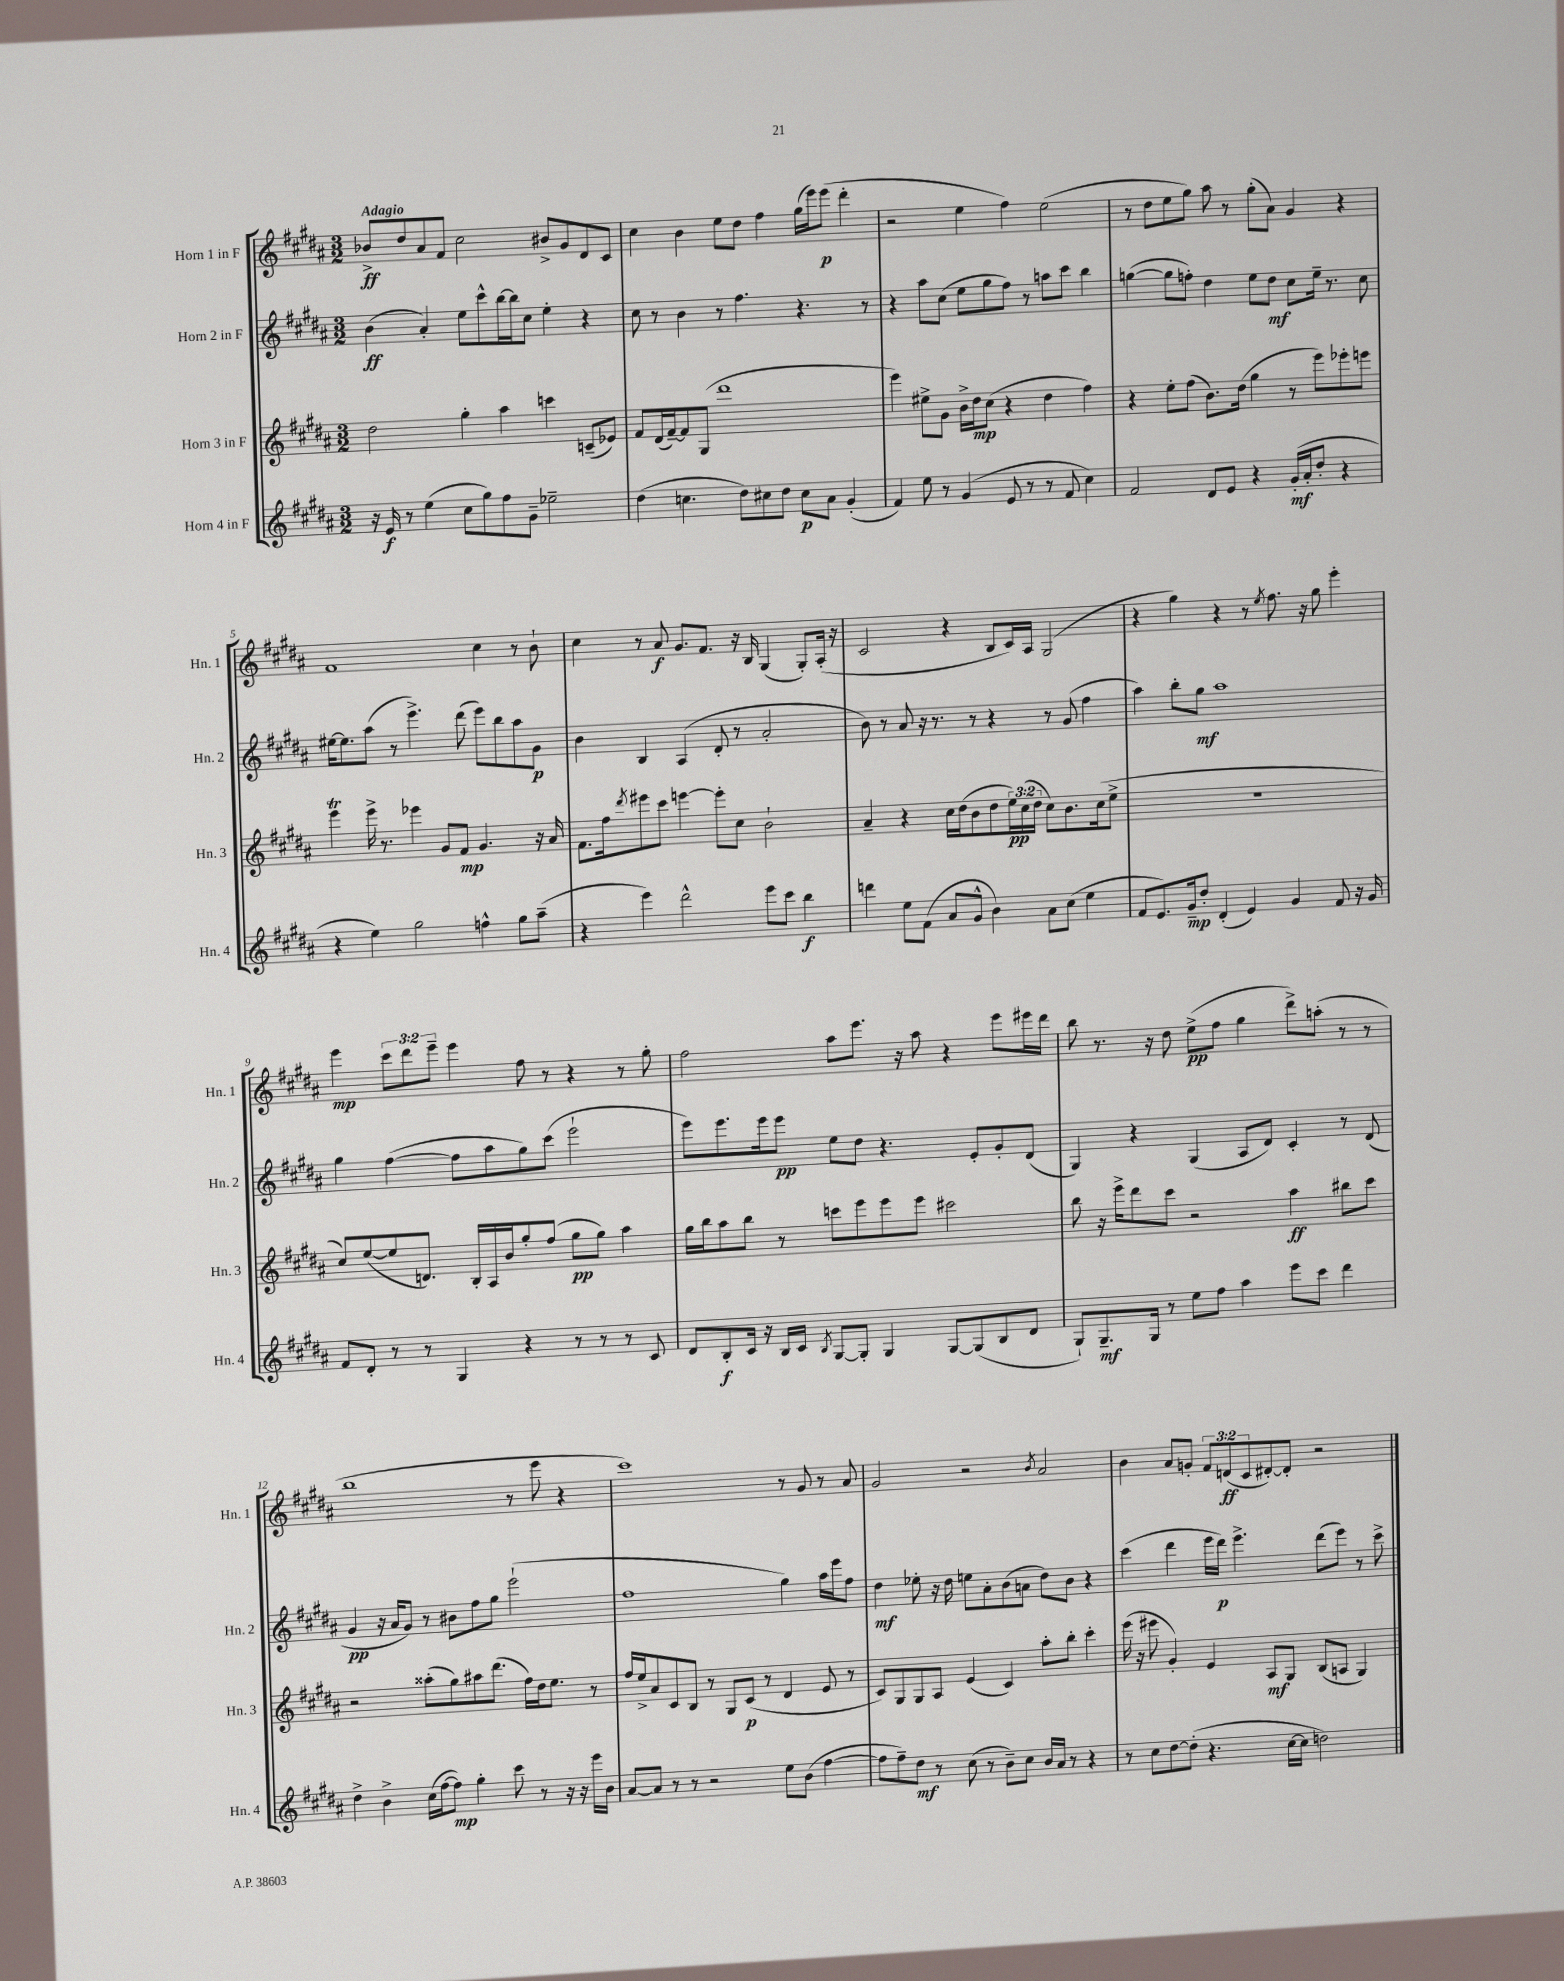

**kern	**kern	**kern	**kern
*staff4	*staff3	*staff2	*staff1
*clefG2	*clefG2	*clefG2	*clefG2
*k[f#c#g#d#a#]	*k[f#c#g#d#a#]	*k[f#c#g#d#a#]	*k[f#c#g#d#a#]
*M3/2	*M3/2	*M3/2	*M3/2
16r	2dd#	(4b	8b-^
16e	.	.	.
8r	.	.	8dd#
(4ee	.	4a#')	8a#
.	.	.	8f#
8cc#	4gg#'	8ee	2cc#
8gg#)	.	8ccc#^^	.
8ff#	4aa#	[16bb	.
.	.	16bb]	.
8g#~	.	8cc#	.
2ee-~	4ccc	4ee'	8b#^
.	.	.	8g#
.	(8c~	4r	8d#
.	8e-)	.	8c#
=	=	=	=
(4dd#	8f#	8cc#	4cc#
.	(16d#	8r	.
.	[16f#~)	.	.
4.cc	8f#]	4b	4b
.	(8G#	.	.
.	1ddd#	8r	8ee
8dd#)	.	4.ff#	8dd#
8cc#	.	.	4ff#
8dd#	.	.	.
8cc#	.	4.r	(16gg#
.	.	.	16eee)
8a#	.	.	(8eee
(4g#'	.	.	4ddd#'
.	.	8r	.
=	=	=	=
4f#)	4eee)	4r	2r
8ee	8ee#^	8aa#	.
8r	8g#	(8cc#	.
(4g#	16b^	8ee	4ee
.	16dd#	.	.
.	(8cc#	8gg#	.
8e	4r	8ff#)	4ff#)
8r	.	8r	.
8r	4dd#	8aa	(2ee
8f#	.	8ccc#	.
4cc#)	4ff#)	4bb	.
=	=	=	=
2f#	4r	([4gg	8r
.	.	.	8dd#
.	8ee'	8gg]	8ee
.	(8ff#	8ff')	8gg#)
8d#	8.b)	4dd#	8aa#
8e	.	.	8r
.	(16dd#	.	.
4r	4gg#	8ee	(8gg#'
.	.	8dd#	8a#)
(16g#'	8r	8cc#	4g#
16a#'	.	.	.
8dd#'	8eee)	16ee~	.
.	.	8.r	.
4r	8eee-'	.	4r
.	8eee	8cc#	.
=	=	=	=
4r	4eee	[16ee#	1f#
.	.	8.ee#]	.
4ee)	16eee^	(8aa#	.
.	8.r	.	.
.	.	8r	.
2gg#	4eee-	4.eee^)	.
.	8g#	.	.
.	8f#	(8ddd#	.
4ff^^	4.g#	8eee)	4cc#
.	.	8bb	.
8gg#	.	8aa#	8r
(8aa#~	16r	8g#	8b`
.	16a#	.	.
=	=	=	=
4r	8.f#	4b	4cc#
.	16ff#	.	.
.	8qddd#	.	.
4eee)	8eee#	4B	8r
.	8ccc#	.	8a#
2ddd#^^	[4eee	(4A#	8.g#
.	.	.	8.f#
.	8eee']	8d#'	.
.	8cc#	8r	16r
.	.	.	16B
8eee	2b`	2a#'	(4G#
8ccc#	.	.	.
4bb	.	.	8G#')
.	.	.	(16A#'
.	.	.	16r
=	=	=	=
4ddd	4a#~	8b)	2c#
.	.	8r	.
8ee	4r	8a#	.
(8f#	.	16r	.
.	.	8.r	.
8a#	16cc#	.	4r
.	(16dd#	.	.
8g#^^	8b	8r	.
4b)	8dd#	4r	8B
.	24ee)	.	16c#)
.	(24cc#	.	.
.	.	.	16A#
.	24dd#	.	.
8a#	8cc#)	8r	(2G#
(8cc#	8.b	(8g#	.
4ee	.	4ff#	.
.	(16cc#	.	.
.	8ee^	.	.
=	=	=	=
8f#	1.r	4aa#)	4r
8.e)	.	.	.
.	.	8bb'	4gg#)
16g#~	.	.	.
8dd#'	.	8gg#	.
(4d#'	.	1aa#	4r
4e)	.	.	8r
.	.	.	8qee
.	.	.	8.ff#
4g#	.	.	.
.	.	.	16r
.	.	.	8gg#
8f#	.	.	4eee'
16r	.	.	.
16g#	.	.	.
=	=	=	=
8f#	8cc#)	4gg#	4eee
8d#'	([8ee	.	.
8r	8ee]	([4ff#	12ccc#
.	.	.	12ddd#
8r	8.d)	.	.
.	.	.	12eee~
4G#	.	8ff#]	4eee
.	16B'	.	.
.	16A#	8aa#	.
.	16b	.	.
4r	8gg#'	8gg#)	8ff#
.	(8ff#	(8ccc#	8r
8r	8gg#	2eee`	4r
8r	8gg#)	.	.
8r	4aa#	.	8r
8c#	.	.	8gg#'
=	=	=	=
8d#	16gg#	8eee)	2ff#
.	16bb	.	.
8B'	8aa#	8.eee	.
16c#	8bb	.	.
16r	.	16eee	.
16B	8r	8eee	.
16c#	.	.	.
8qB	.	.	.
[8G#	8ccc	8ee	8aa#
8G#']	8eee	8dd#	8.eee
4G#	8eee	4.r	.
.	.	.	16r
.	8eee	.	8aa#
[8G#	2ccc#	.	4r
(8G#]	.	8e'	.
8B	.	8g#'	8eee
8d#	.	(8d#	16eee#
.	.	.	16ddd#
=	=	=	=
8G#`)	8bb	4G#)	8bb
8.G#~	16r	.	8.r
.	16eee^	.	.
.	8ddd#	4r	.
16G#	.	.	16r
8r	8ccc#	.	8dd#
8ee	2r	(4G#	(8ee^
8ff#	.	.	8ff#
4aa#	.	8A#	4gg#
.	.	8d#)	.
8eee	4aa#	4c#'	8ddd#^)
8ccc#	.	.	(8aa'
4ddd#	8bb#	8r	8r
.	8ccc#	(8d#	8r
=	=	=	=
4dd#^	2r	4g#	1bb
4b^	.	16r	.
.	.	16a#	.
.	.	8g#)	.
(16cc#	(8aa##'	8r	.
[16ff#	.	.	.
8ff#])	8gg#)	8b#	.
4gg#'	8aa#	8ff#	.
.	(8.ddd#	8gg#	.
8ccc#	.	(2eee`	8r
.	16ff#)	.	.
8r	16dd#	.	8eee
.	8.ee	.	.
16r	.	.	4r
16r	.	.	.
16eee	8r	.	.
16b	.	.	.
=	=	=	=
[8a#	16ff#	1ff#	1ccc#)
.	16ee^	.	.
8a#]	8a#	.	.
8r	8c#	.	.
8r	8B	.	.
2r	8r	.	.
.	8G#	.	.
.	(8c#	.	.
.	8r	.	.
8ee	4d#	4gg#)	8r
(8b	.	.	8g#
[4ff#	8e	16aa#	8r
.	.	16eee	.
.	8r	8ff#	8a#
=	=	=	=
8ff#]	8c#)	4dd#	2g#
8ff#~)	8G#	.	.
8dd#	8G#	8ee-'	.
8r	8A#	16r	.
.	.	16dd#	.
(8cc#	(4e	8ee	2r
8r	.	8a#'	.
8b~)	4c#)	(8b	.
8cc#	.	8a	.
.	.	.	8qb
16b	8aa#'	8dd#)	2a#
16a#	.	.	.
8r	8bb'	8b	.
4r	4ccc#'	4r	.
=	=	=	=
8r	(16eee	(4ccc#	4b
.	16r	.	.
8cc#	8eee#	.	.
[8dd#	4g#')	4ddd#	8a#
(8dd#']	.	.	8g'
4.r	4e	16eee	12f#
.	.	16ddd#)	.
.	.	.	(12d
.	.	4.eee^	.
.	.	.	12c#
.	8A#	.	[8d#')
[16cc#	8G#	.	8d#']
16cc#]	.	.	.
2dd)	(8B	(8ddd#	2r
.	8A	8eee)	.
.	4G#)	8r	.
.	.	8ccc#^	.
==	==	==	==
*-	*-	*-	*-
